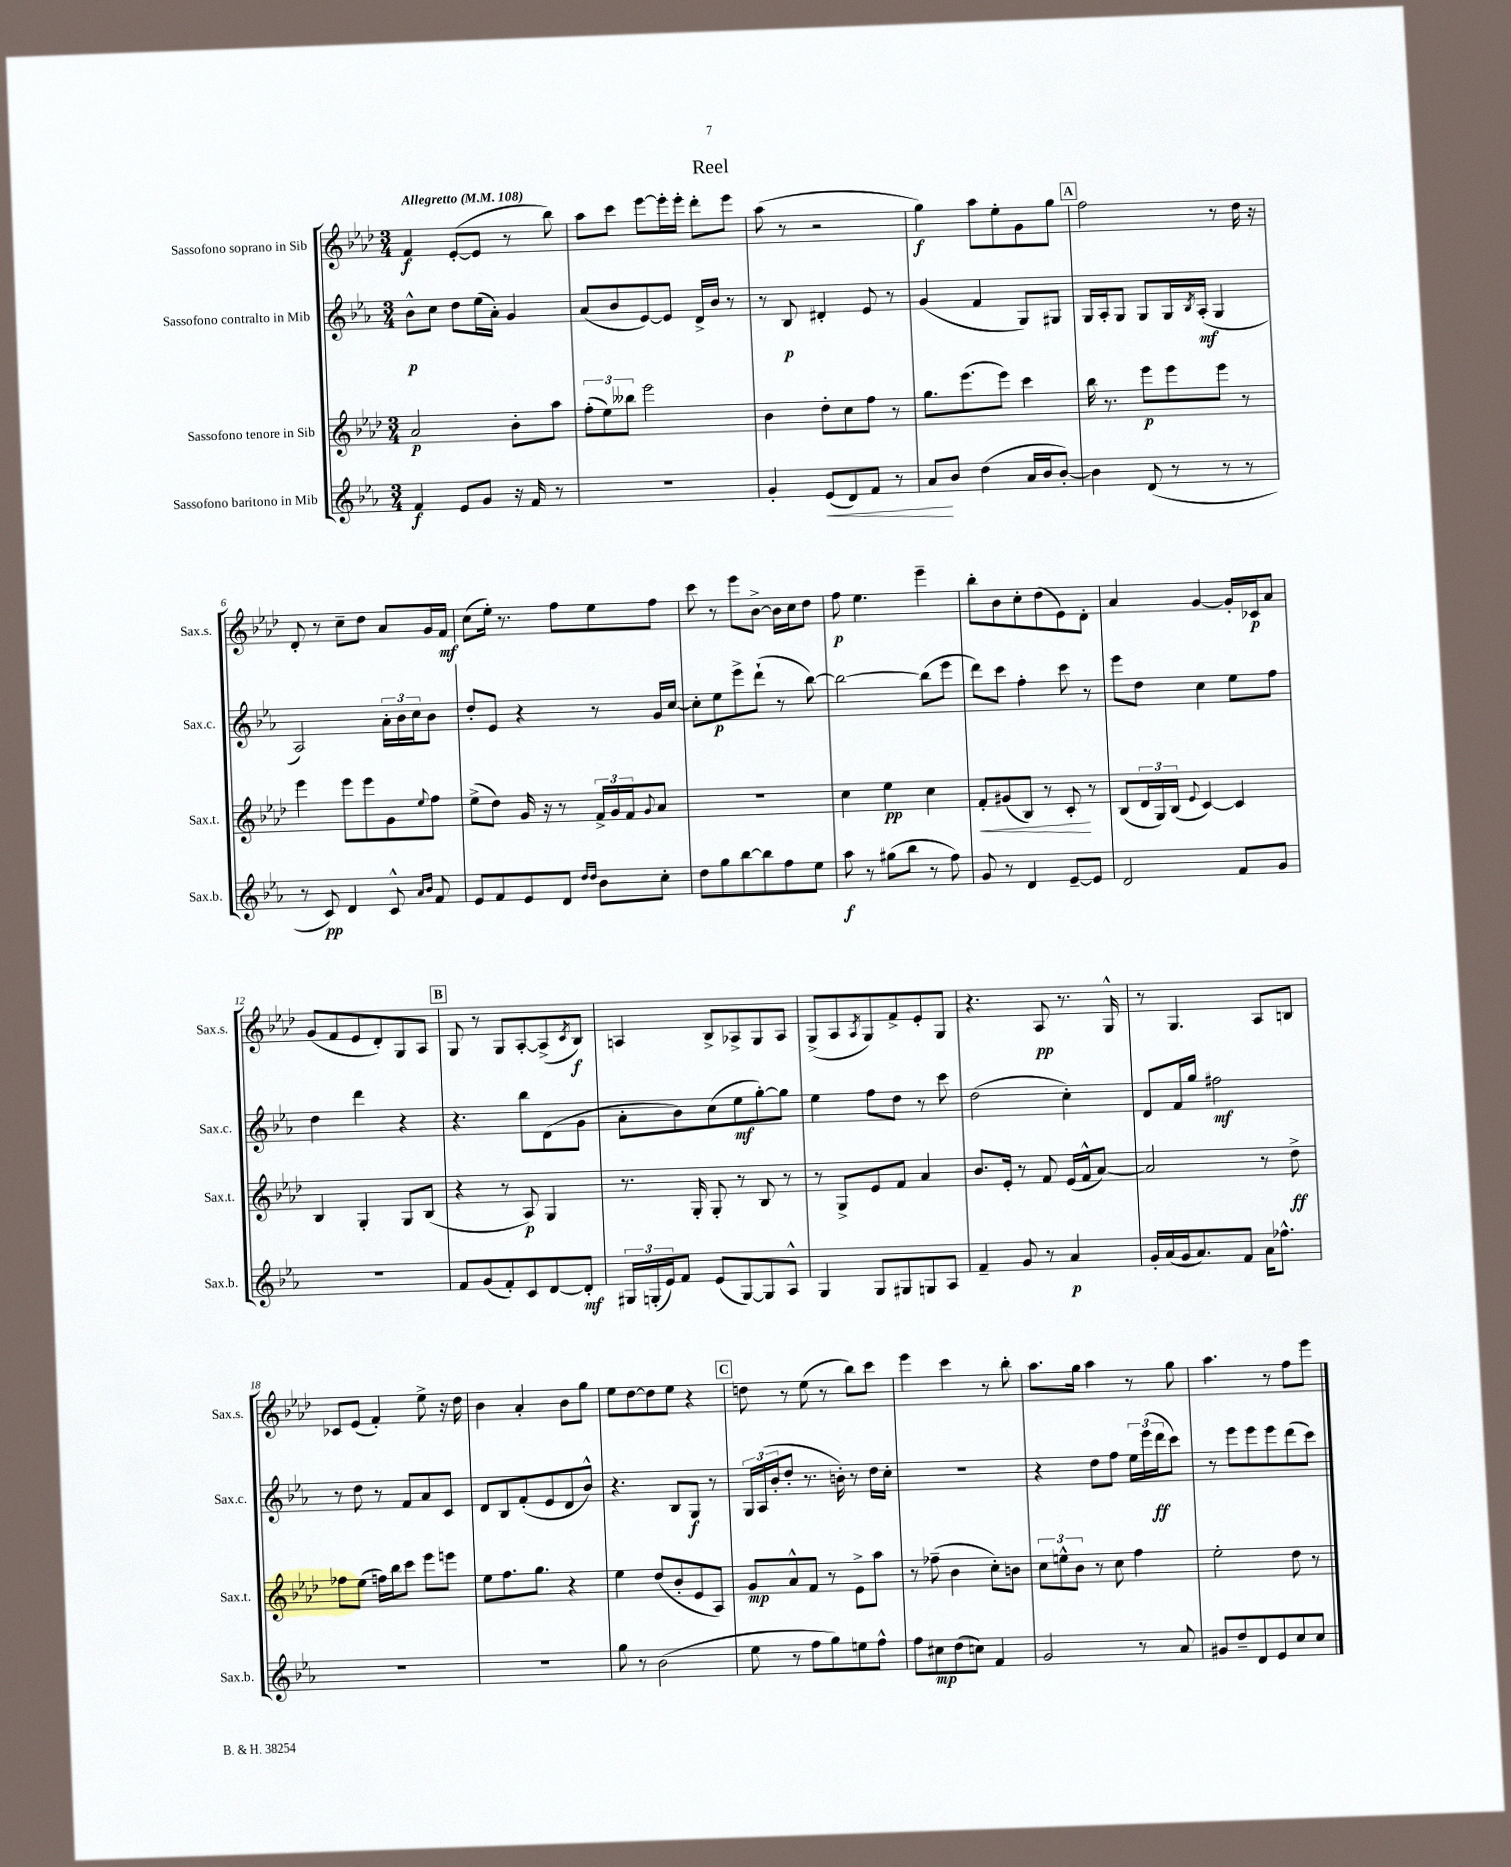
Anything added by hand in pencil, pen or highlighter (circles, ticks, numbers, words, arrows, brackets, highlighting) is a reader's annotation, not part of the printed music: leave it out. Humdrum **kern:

**kern	**dynam	**kern	**dynam	**kern	**dynam	**kern	**dynam
*part4	*part4	*part3	*part3	*part2	*part2	*part1	*part1
*staff4	*staff4	*staff3	*staff3	*staff2	*staff2	*staff1	*staff1
*I"Sassofono baritono in Mib	*	*I"Sassofono tenore in Sib	*	*I"Sassofono contralto in Mib	*	*I"Sassofono soprano in Sib	*
*I'Sax.b.	*	*I'Sax.t.	*	*I'Sax.c.	*	*I'Sax.s.	*
*clefG2	*	*clefG2	*	*clefG2	*	*clefG2	*
*k[b-e-a-]	*	*k[b-e-a-d-]	*	*k[b-e-a-]	*	*k[b-e-a-d-]	*
*M3/4	*	*M3/4	*	*M3/4	*	*M3/4	*
*MM108	*	*MM108	*	*MM108	*	*MM108	*
=1	=1	=1	=1	=1	=1	=1	=1
!	!	!	!	!	!	!LO:TX:a:B:t=Allegretto	!
4f/	f	2a-/	p	8b-^^\L	p	4f/	f
.	.	.	.	8cc\J	.	.	.
8e-/L	.	.	.	8dd\L	.	([8e-'/L	.
8g/J	.	.	.	(16ee-\L	.	8e-/J]	.
.	.	.	.	16a-'\JJ)	.	.	.
16r	.	8b-'\L	.	4g/	.	8r	.
16f/	.	.	.	.	.	.	.
8r	.	8aa-\J	.	.	.	8bb-\)	.
=2	=2	=2	=2	=2	=2	=2	=2
2.r	.	(12ff'\L	.	(8a-/L	.	8aa-\L	.
.	.	12ee-\)	.	.	.	.	.
.	.	.	.	8b-/	.	8ccc\J	.
.	.	12bb--X\J	.	.	.	.	.
.	.	2eee-\	.	[8e-/)	.	[8eee-\L	.
.	.	.	.	8e-/J]	.	16eee-'\L]	.
.	.	.	.	.	.	16eee-'\JJ	.
.	.	.	.	16d^/LL	.	8ddd-'\L	.
.	.	.	.	16b-/JJ	.	.	.
.	.	.	.	8r	.	8eee-\J	.
=3	=3	=3	=3	=3	=3	=3	=3
4g'/	.	4b-\	.	8r	.	(8aa-\	.
.	.	.	.	8B-/	p	8r	.
!	!LO:HP:b	!	!	!	!	!	!
(8e-/L	<	8dd-'\L	.	4d#X'/	.	2r	.
8d/)	.	8cc\	.	.	.	.	.
8f/J	.	8ff\J	.	8e-/	.	.	.
8r	.	8r	.	8r	.	.	.
=4	=4	=4	=4	=4	=4	=4	=4
8a-/L	.	8.gg\L	.	(4g/	.	4gg\)	f
8b-/J	[	.	.	.	.	.	.
.	.	(8.eee-\	.	.	.	.	.
(4dd\	.	.	.	4f/	.	8aa-\L	.
.	.	8eee-\J)	.	.	.	8ee-'\	.
16a-/LL	.	4ccc\	.	8G/L)	.	8g\	.
16b-/J	.	.	.	.	.	.	.
[8b-'/J)	.	.	.	8G#X/J	.	8gg\J	.
!!LO:REH:place=s1:t=A
=5	=5	=5	=5	=5	=5	=5	=5
4b-\]	.	16bb-\	.	16G/LL	.	2ff\	.
.	.	8.r	.	16A-'/J	.	.	.
.	.	.	.	8G/J	.	.	.
(8d/	.	8eee-\L	p	8G/L	.	.	.
8r	.	8eee-\	.	16G/L	.	.	.
.	.	.	.	8qB-/	.	.	.
.	.	.	.	(16A-'/JJ	mf	.	.
8r	.	8eee-\J	.	4G/	.	8r	.
8r	.	8r	.	.	.	16dd-\	.
.	.	.	.	.	.	16r	.
!!LO:LB:g=z
=6	=6	=6	=6	=6	=6	=6	=6
8r	.	4eee-\	.	2A-/)	.	8d-'/	.
8c/)	pp	.	.	.	.	8r	.
4d/	.	8eee-\L	.	.	.	8cc~\L	.
.	.	8eee-\	.	.	.	8dd-\J	.
8c^^/	.	8g\	.	24a-'\LL	.	8a-/L	.
.	.	.	.	24b-\	.	.	.
.	.	.	.	24cc\J	.	.	.
16qqa-/LL	.	.	.	.	.	.	.
16qqb-/JJ	.	8qqee-/	.	.	.	.	.
8f/	.	8ff\J	.	8b-\J	.	16g/L	.
.	.	.	.	.	.	16f/JJ	mf
=7	=7	=7	=7	=7	=7	=7	=7
8e-/L	.	(8ee-^\L	.	8dd'/L	.	(8cc\L	.
8f/	.	8dd-\J)	.	8e-/J	.	16ee-'\Jk)	.
.	.	.	.	.	.	8.r	.
8e-/	.	16g/	.	4r	.	.	.
.	.	16r	.	.	.	.	.
8d/J	.	8r	.	.	.	8ff\L	.
16qqdd/LL	.	.	.	.	.	.	.
16qqdd/JJ	.	.	.	.	.	.	.
8b-\L	.	24f^/LL	.	8r	.	8ee-\	.
.	.	24g/	.	.	.	.	.
.	.	24f/J	.	.	.	.	.
.	.	8qqg/	.	.	.	.	.
8cc'\J	.	8a-/J	.	16g/LL	.	8ff\J	.
.	.	.	.	[16cc/JJ	.	.	.
=8	=8	=8	=8	=8	=8	=8	=8
8dd\L	.	2.r	.	8cc'\L]	.	8ccc\	.
8gg\	.	.	.	8ee-\	p	8r	.
[8bb-\	.	.	.	8eee-^\	.	8eee-\L	.
8bb-\]	.	.	.	(8ddd`\J	.	[8b-^\J	.
8ff\	.	.	.	8r	.	16b-\LL]	.
.	.	.	.	.	.	16cc\J	.
8ee-\J	.	.	.	[8bb-\)	.	8dd-\J	.
=9	=9	=9	=9	=9	=9	=9	=9
8aa-\	f	4cc\	.	2bb-\_	.	8ff\	p
8r	.	.	.	.	.	4.ee-\	.
(8gg#X\L	.	4ee-\	pp	.	.	.	.
8bb-\J	.	.	.	.	.	.	.
8r	.	4cc\	.	(8bb-\L]	.	4eee-~\	.
8ff\)	.	.	.	8eee-\J	.	.	.
=10	=10	=10	=10	=10	=10	=10	=10
!	!	!	!LO:HP:b	!	!	!	!
8g/	.	8f'/L	<	8ddd\L)	.	8bb-'\L	.
8r	.	(8g#X/	.	8ccc\J	.	8b-\	.
4d/	.	8B-/J)	.	4ff'\	.	8cc'\	.
.	.	8r	.	.	.	(8dd-\	.
[8e-~/L	.	8c'/	.	8ccc\	.	8e-\)	.
8e-/J]	.	8r	[	8r	.	8d-'\J	.
=11	=11	=11	=11	=11	=11	=11	=11
2d/	.	(8B-/L	.	8eee-\L	.	4a-/	.
.	.	24d-/L	.	8dd\J	.	.	.
.	.	24G/)	.	.	.	.	.
.	.	(24B-/JJ	.	.	.	.	.
.	.	8qqe-/	.	.	.	.	.
.	.	[4c/)	.	4cc\	.	[4g/	.
8f/L	.	4c/]	.	8ee-\L	.	16g'/LL]	.
.	.	.	.	.	.	16c-X/J	p
8g/J	.	.	.	8ff\J	.	8a-/J	.
!!LO:LB:g=z
=12	=12	=12	=12	=12	=12	=12	=12
2.r	.	4B-/	.	4dd\	.	(8g/L	.
.	.	.	.	.	.	8f/	.
.	.	4G'/	.	4ddd\	.	8e-/	.
.	.	.	.	.	.	8d-'/)	.
.	.	8G/L	.	4r	.	8G/	.
.	.	(8B-/J	.	.	.	8A-/J	.
!!LO:REH:place=s1:t=B
=13	=13	=13	=13	=13	=13	=13	=13
8f/L	.	4r	.	4.r	.	8G/	.
(8g/	.	.	.	.	.	8r	.
8f'/)	.	8r	.	.	.	8G/L	.
8c/	.	8A-/)	p	8bb-\L	.	[8A-'/	.
[8d/	.	4G/	.	(8d\	.	(8A-^/]	.
.	.	.	.	.	.	8qc/	.
8d'/J]	mf	.	.	8g\J	.	8B-/J)	f
=14	=14	=14	=14	=14	=14	=14	=14
24G#X/LL	.	8.r	.	8a-'\L	.	4An/	.
(24Gn'/	.	.	.	.	.	.	.
24e-/J)	.	.	.	.	.	.	.
8f/J	.	.	.	8b-\)	.	.	.
.	.	16G'/	.	.	.	.	.
(8e-/L	.	8G'/	.	(8cc\	.	8B-^/L	.
[8G/)	.	8r	.	8ee-\	mf	8A-X^/	.
8G/]	.	8B-/	.	[8gg'\)	.	8G/	.
8A-^^/J	.	8r	.	8gg\J]	.	8A-/J	.
=15	=15	=15	=15	=15	=15	=15	=15
4G/	.	8r	.	4ee-\	.	(8G^/L	.
.	.	8G^/L	.	.	.	8A-/	.
.	.	.	.	.	.	8qA-/	.
8G/L	.	8e-/	.	8ff\L	.	8G/)	.
8G#X/	.	8f/J	.	8dd\J	.	8f^/	.
8Gn/	.	4a-/	.	8r	.	8e-'/	.
8A-/J	.	.	.	8ccc\	.	8G/J	.
=16	=16	=16	=16	=16	=16	=16	=16
4f~/	.	8.b-/L	.	(2dd\	.	4.r	.
.	.	16e-'/Jk	.	.	.	.	.
8g/	.	8r	.	.	.	.	.
8r	.	8f/	.	.	.	8A-/	pp
4a-/	p	(16e-/LL	.	4cc'\)	.	8.r	.
.	.	16f^^/J	.	.	.	.	.
.	.	[8a-/J)	.	.	.	.	.
.	.	.	.	.	.	16G^^/	.
=17	=17	=17	=17	=17	=17	=17	=17
16g'/LL	.	2a-/]	.	8d/L	.	8r	.
(16a-/	.	.	.	.	.	.	.
16g/J	.	.	.	16f/L	.	4.G/	.
8.a-/)	.	.	.	16gg/JJ	.	.	.
.	.	.	.	2ff#X\	mf	.	.
8f/J	.	.	.	.	.	.	.
16a-\KL	.	8r	.	.	.	8A-/L	.
8.ff-X^^\J	.	.	.	.	.	.	.
.	.	8dd-^\	ff	.	.	8Bn/J	.
!!LO:LB:g=z
=18	=18	=18	=18	=18	=18	=18	=18
2.r	.	8ff-X\L	.	8r	.	8c-X/L	.
.	.	(8ee-\J	.	8dd\	.	(8e-/J	.
.	.	16ffn\LL)	.	8r	.	4f'/)	.
.	.	16bb-\J	.	.	.	.	.
.	.	8ccc\J	.	8f/L	.	.	.
.	.	8eee-\L	.	8a-/	.	8ee-^\	.
.	.	8eeen\J	.	8c/J	.	16r	.
.	.	.	.	.	.	16dd-\	.
=19	=19	=19	=19	=19	=19	=19	=19
2.r	.	8ee-\L	.	8d/L	.	4b-\	.
.	.	8.ff\	.	8B-/	.	.	.
.	.	.	.	(8f'/	.	4a-'/	.
.	.	8.gg\J	.	.	.	.	.
.	.	.	.	8e-/	.	.	.
.	.	4r	.	8d/	.	8b-\L	.
.	.	.	.	8b-^^/J)	.	8gg\J	.
=20	=20	=20	=20	=20	=20	=20	=20
8gg\	.	4ee-\	.	4.r	.	8ee-\L	.
8r	.	.	.	.	.	[8dd-\	.
(2b-\	.	(8dd-/L	.	.	.	8dd-\]	.
.	.	8b-'/	.	8B-/L	.	8ee-\J	.
.	.	8e-/	.	8G/J	f	4r	.
.	.	8A-/J)	.	8r	.	.	.
!!LO:REH:place=s1:t=C
=21	=21	=21	=21	=21	=21	=21	=21
8ee-\	.	8g/L	mp	24G/LL	.	8ddn\	.
.	.	.	.	(24A-/	.	.	.
.	.	.	.	24b-'/J	.	.	.
8r	.	8a-^^/	.	8dd'/J	.	8r	.
8ff\L	.	8f/J	.	8.r	.	(8ee-\	.
8gg\)	.	8r	.	.	.	8r	.
.	.	.	.	16bn'\)	.	.	.
8een\	.	8e-^\L	.	8r	.	8bb-\L)	.
8ff^^\J	.	8aa-\J	.	16dd\LL	.	8ccc\J	.
.	.	.	.	16cc'\JJ	.	.	.
=22	=22	=22	=22	=22	=22	=22	=22
8ff\L	.	8r	.	2.r	.	4eee-\	.
8cc#X\	mp	(8ff-X~\	.	.	.	.	.
(8dd\	.	4b-\	.	.	.	4ccc\	.
8ccn\J)	.	.	.	.	.	.	.
4f/	.	8cc'\L)	.	.	.	8r	.
.	.	8bn\J	.	.	.	8bb-'\	.
=23	=23	=23	=23	=23	=23	=23	=23
2g/	.	12cc\L	.	4r	.	8.aa-\L	.
.	.	12een^^\	.	.	.	.	.
.	.	12b-\J	.	.	.	.	.
.	.	.	.	.	.	16gg\Jk	.
.	.	8r	.	8dd\L	.	4aa-\	.
.	.	8cc\	.	8ff\J	.	.	.
8r	.	4ff\	.	24ee-\LL	.	8r	.
.	.	.	.	(24eee-\	.	.	.
.	.	.	.	24ddd\J	ff	.	.
8a-/	.	.	.	8ccc\J)	.	8gg\	.
=24	=24	=24	=24	=24	=24	=24	=24
8g#X/L	.	2ee-'\	.	8r	.	4.aa-\	.
8dd~/	.	.	.	8eee-\L	.	.	.
8d/	.	.	.	8eee-\	.	.	.
8e-/	.	.	.	8eee-\	.	8r	.
8cc/	.	8dd-\	.	(8ddd\	.	8ff\L	.
8cc/J	.	8r	.	8ccc\J)	.	8eee-\J	.
==	==	==	==	==	==	==	==
*-	*-	*-	*-	*-	*-	*-	*-
